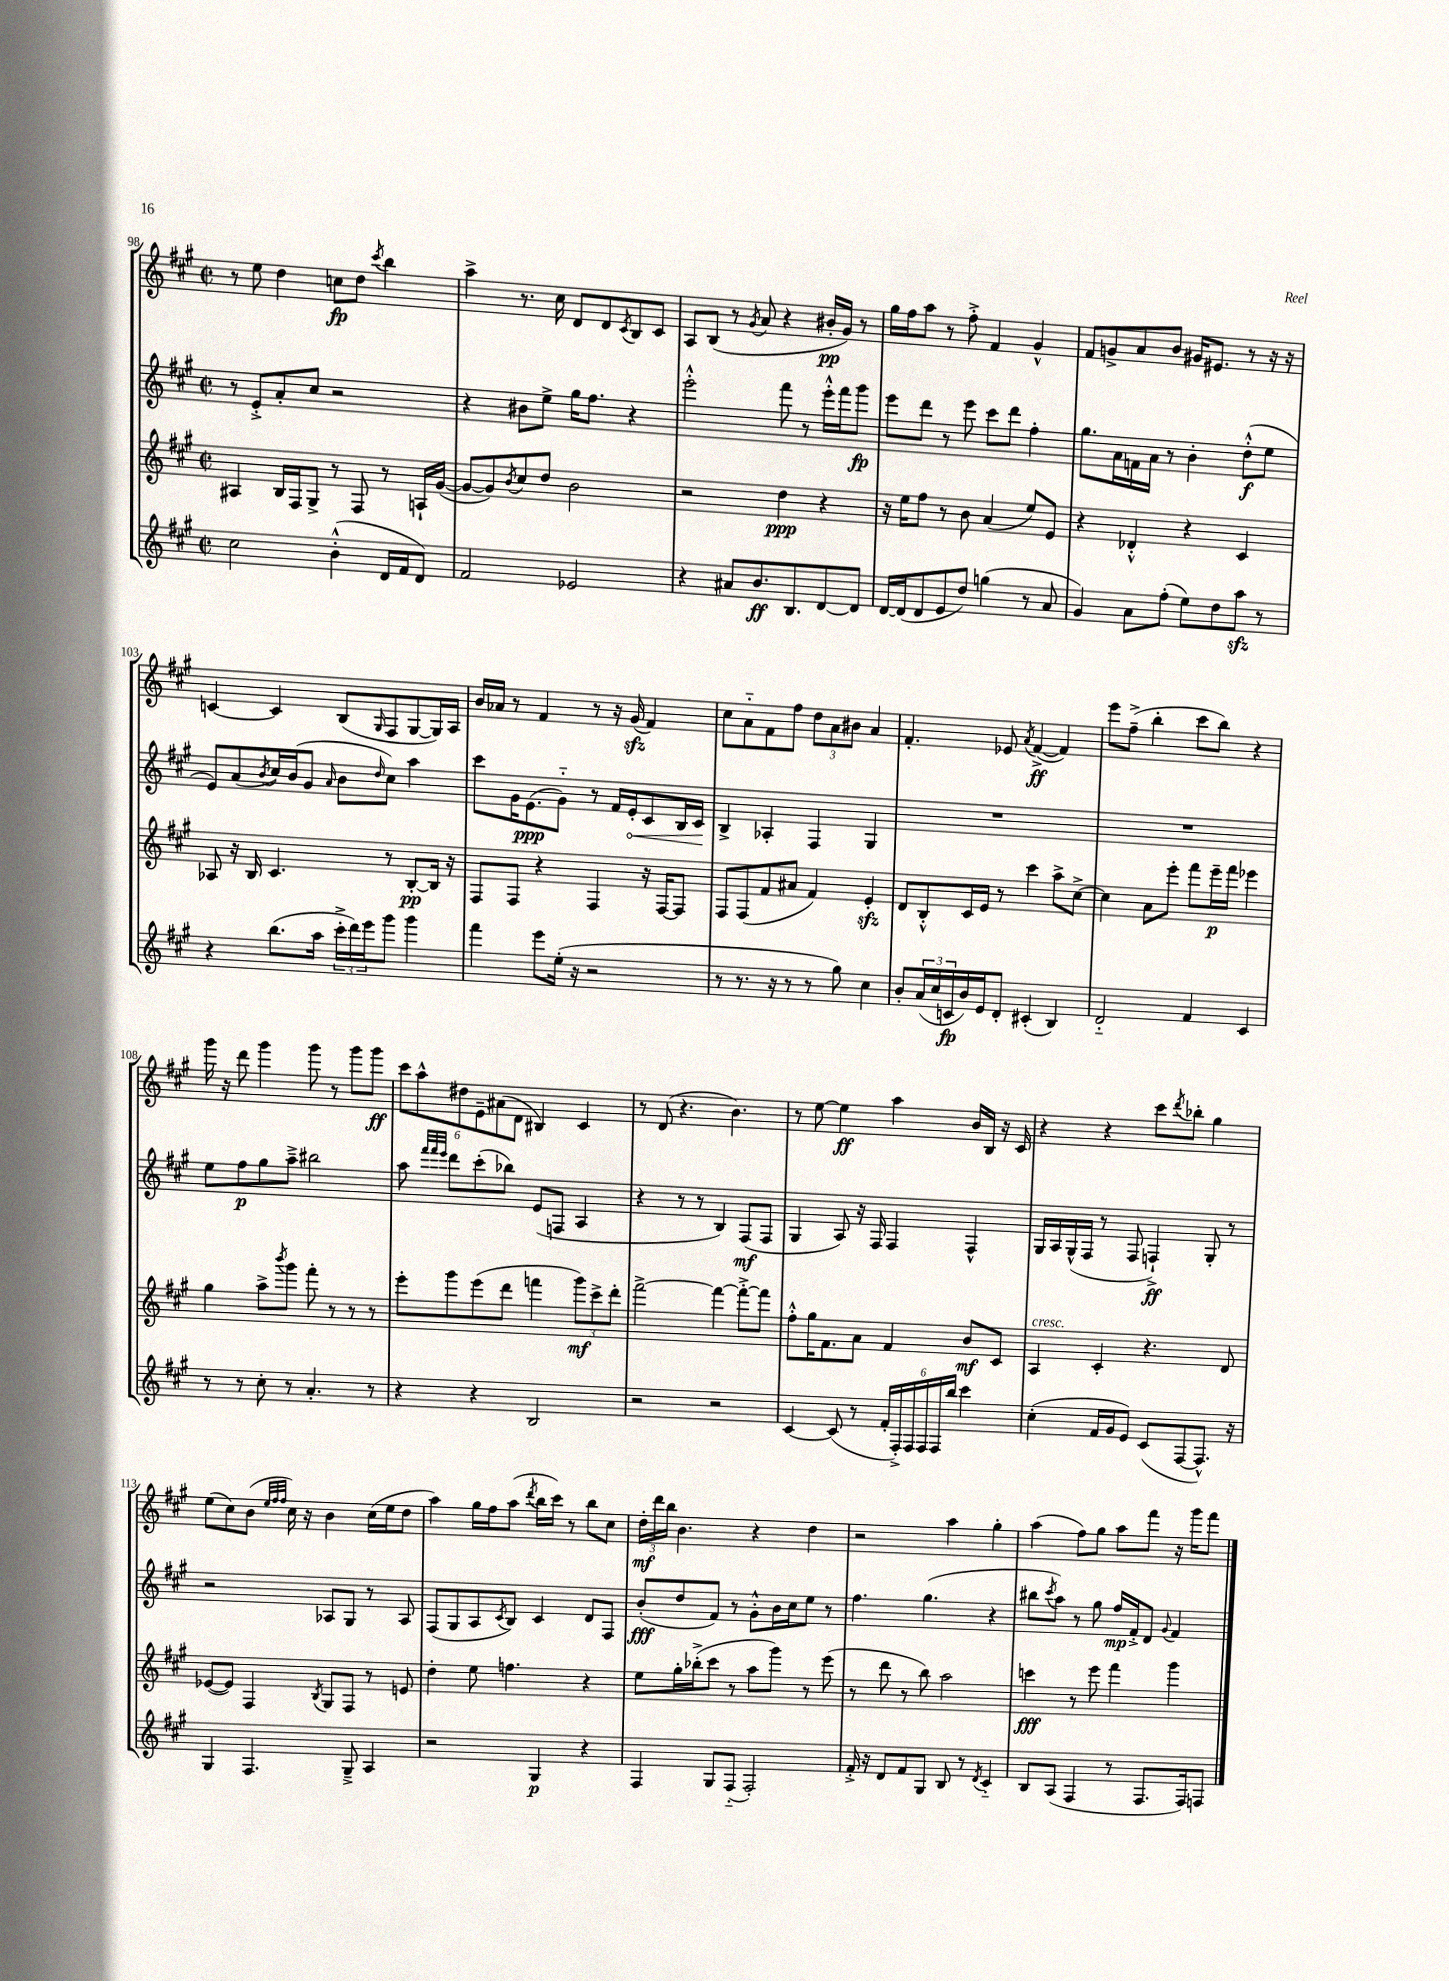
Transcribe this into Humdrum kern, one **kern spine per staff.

**kern	**dynam	**kern	**dynam	**kern	**dynam	**kern	**dynam
*part4	*part4	*part3	*part3	*part2	*part2	*part1	*part1
*staff4	*staff4	*staff3	*staff3	*staff2	*staff2	*staff1	*staff1
*clefG2	*	*clefG2	*	*clefG2	*	*clefG2	*
*k[f#c#g#]	*	*k[f#c#g#]	*	*k[f#c#g#]	*	*k[f#c#g#]	*
*M2/2	*	*M2/2	*	*M2/2	*	*M2/2	*
*met(c|)	*	*met(c|)	*	*met(c|)	*	*met(c|)	*
=98	=98	=98	=98	=98	=98	=98	=98
2cc#\	.	4A#X/	.	8r	.	8r	.
.	.	.	.	8e'^/L	.	8ee\	.
.	.	16B/LL	.	8a'/	.	4dd\	.
.	.	16F#/J	.	.	.	.	.
.	.	8G#^/J	.	8cc#/J	.	.	.
(4b'^^\	.	8r	.	2r	.	8ccn\L	fp
.	.	8F#/	.	.	.	8dd\J	.
.	.	.	.	.	.	8qccc#/	.
16d/LL	.	8r	.	.	.	4bb\	.
16f#/J	.	.	.	.	.	.	.
8d/J)	.	16An`/LL	.	.	.	.	.
.	.	([16g#/JJ	.	.	.	.	.
=99	=99	=99	=99	=99	=99	=99	=99
2f#/	.	8g#/L_	.	4r	.	4aa^\	.
.	.	8g#/])	.	.	.	.	.
.	.	8qb/	.	.	.	.	.
.	.	8cc#/	.	8b#X\L	.	8.r	.
.	.	8dd/J	.	8ee^\J	.	.	.
.	.	.	.	.	.	16cc#\	.
2e-X/	.	2b\	.	16gg#\KL	.	8d/L	.
.	.	.	.	8.ff#\J	.	.	.
.	.	.	.	.	.	8d/	.
.	.	.	.	.	.	8qc#/	.
.	.	.	.	4r	.	8B/	.
.	.	.	.	.	.	8c#/J	.
=100	=100	=100	=100	=100	=100	=100	=100
4r	.	2r	.	2eee'^^\	.	8A/L	.
.	.	.	.	.	.	(8B/J	.
8a#X/L	.	.	.	.	.	8r	.
.	.	.	.	.	.	8qg#/	.
8.b/	ff	.	.	.	.	8a/	.
.	.	4dd\	ppp	8fff#\	.	4r	.
8.B/	.	.	.	.	.	.	.
.	.	.	.	8r	.	.	.
[8d/	.	4r	.	16eee'^^\LL	.	16b#X'/LL	pp
.	.	.	.	16fff#\J	.	16g#/JJ)	.
8d/J]	.	.	.	8ggg#\J	fp	8r	.
=101	=101	=101	=101	=101	=101	=101	=101
[16d/LL	.	16r	.	8eee\L	.	16gg#\LL	.
(16d/J]	.	16ee\KL	.	.	.	16ff#\J	.
8d/	.	8ff#\J	.	8ddd\J	.	8aa\J	.
8e/	.	8r	.	8r	.	8r	.
8dd/J)	.	8b\	.	8eee\	.	8ff#'^\	.
(4ggn\	.	(4a/	.	8ccc#\L	.	4f#/	.
.	.	.	.	8ddd\J	.	.	.
8r	.	8ee/L)	.	4ff#'\	.	4g#^^/	.
8a/	.	8e/J	.	.	.	.	.
=102	=102	=102	=102	=102	=102	=102	=102
4g#/)	.	4r	.	8.gg#\L	.	8f#/L	.
.	.	.	.	.	.	8gn^/	.
.	.	.	.	16a\L	.	.	.
8a\L	.	4d-X'^^/	.	16fn\	.	8a/	.
.	.	.	.	16a\JJ	.	.	.
(8ff#'\J	.	.	.	8r	.	8b/J	.
8ee\L)	.	4r	.	4b'\	.	16g#X/KL	.
.	.	.	.	.	.	8.e#X/J	.
8dd\	.	.	.	.	.	.	.
8aazz\J	.	4c#/	.	(8dd'^^\L	f	8r	.
8r	.	.	.	8ee\J	.	16r	.
.	.	.	.	.	.	16r	.
!!LO:LB:g=z
=103	=103	=103	=103	=103	=103	=103	=103
4r	.	8A-X/	.	8e/L)	.	[4cn/	.
.	.	16r	.	(8a/	.	.	.
.	.	16B/	.	.	.	.	.
.	.	.	.	8qb/	.	.	.
(8.bb\L	.	4.c#/	.	16cc#/L)	.	4c/]	.
.	.	.	.	(16b/J	.	.	.
.	.	.	.	8g#/J	.	.	.
16aa\Jk	.	.	.	.	.	.	.
.	.	.	.	16qqa/	.	.	.
24ccc#'^\LL	.	.	.	8b\L	.	(8B/L	.
24ddd\)	.	.	.	.	.	.	.
24eee\J	.	.	.	.	.	.	.
.	.	.	.	16qqdd/	.	16qqG#/	.
8ggg#\J	.	8r	.	8cc#\J)	.	8F#/	.
4ggg#\	.	[8B'/L	pp	4aa\	.	[8G#/	.
.	.	16B/Jk]	.	.	.	16G#/L])	.
.	.	16r	.	.	.	16A/JJ	.
=104	=104	=104	=104	=104	=104	=104	=104
4fff#\	.	8F#/L	.	8ccc#\L	.	16b/LL	.
.	.	.	.	.	.	16a-X/JJ	.
.	.	8F#/J	.	16g#\K	.	8r	.
.	.	.	.	(8.e\	ppp	.	.
8eee\L	.	4r	.	.	.	4f#/	.
(16ee'\Jk	.	.	.	8g#\J)	.	.	.
16r	.	.	.	.	.	.	.
2r	.	4F#/	.	8r	.	8r	.
.	.	.	.	16f#/LL	.	16r	.
!	!	!	!	!	!LO:HP:b	!	!
.	.	.	.	16e'/J	<	(16g#zz/	.
.	.	16r	.	8c#/	.	4f#/)	.
.	.	[16F#/KL	.	.	.	.	.
.	.	8F#/J]	.	16B/L	.	.	.
.	.	.	.	16c#/JJ	.	.	.
.	.	.	.	.	[	.	.
=105	=105	=105	=105	=105	=105	=105	=105
8r	.	8F#/L	.	4B^/	.	8cc#\L	.
8.r	.	(8F#/	.	.	.	8a\	.
.	.	8f#/	.	4A-X'/	.	8f#\	.
16r	.	.	.	.	.	.	.
8r	.	8a#X/J	.	.	.	8ff#\J	.
8r	.	4f#/)	.	4F#/	.	12dd\L	.
.	.	.	.	.	.	12a\	.
8gg#\)	.	.	.	.	.	.	.
.	.	.	.	.	.	12b#X\J	.
4cc#\	.	4ezz'/	.	4G#/	.	4a/	.
=106	=106	=106	=106	=106	=106	=106	=106
8b'/L	.	8d/L	.	1r	.	4.f#'/	.
(24a/L	.	8B'^^/	.	.	.	.	.
24cc#/	.	.	.	.	.	.	.
24cn/	fp	.	.	.	.	.	.
16b/)	.	16c#/L	.	.	.	.	.
16e/J	.	16e/JJ	.	.	.	.	.
8d'/J	.	8r	.	.	.	8e-X/	.
.	.	.	.	.	.	8qa/	.
(4c#X'/	.	4ccc#\	.	.	.	([4f#^/	ff
4B/)	.	8aa^\L	.	.	.	4f#/])	.
.	.	[8cc#^\J	.	.	.	.	.
=107	=107	=107	=107	=107	=107	=107	=107
2d/	.	4cc#\]	.	1r	.	8eee\L	.
.	.	.	.	.	.	(8ff#~^\J	.
.	.	8a\L	.	.	.	4bb'\	.
.	.	8eee'\J	.	.	.	.	.
4f#/	.	8fff#\L	.	.	.	8ccc#\L	.
.	.	16eee~\L	p	.	.	8bb\J)	.
.	.	16fff#\JJ	.	.	.	.	.
4c#/	.	4eee-X\	.	.	.	4r	.
!!LO:LB:g=z
=108	=108	=108	=108	=108	=108	=108	=108
8r	.	4gg#\	.	8ee\L	.	16ggg#\	.
.	.	.	.	.	.	16r	.
8r	.	.	.	8ff#\	p	8ddd\	.
8cc#'\	.	8aa^\L	.	8gg#\	.	4ggg#\	.
.	.	8qbbb/	.	.	.	.	.
8r	.	8ggg#\J	.	8aa~^\J	.	.	.
4.a'/	.	8fff#'\	.	2bb#X\	.	8ggg#\	.
.	.	8r	.	.	.	8r	.
.	.	8r	.	.	.	8ggg#\L	.
8r	.	8r	.	.	.	8ggg#\J	ff
=109	=109	=109	=109	=109	=109	=109	=109
4r	.	8eee'\L	.	8aa\	.	12ccc#\L	.
.	.	.	.	.	.	12aa^^\	.
.	.	.	.	32qqfff#/LLL	.	.	.
.	.	.	.	32qqfff#/	.	.	.
.	.	.	.	32qqeee/JJJ	.	.	.
.	.	8ggg#\	.	8ddd\L	.	.	.
.	.	.	.	.	.	12dd#X\	.
4r	.	(8eee\	.	(8ccc#'\	.	12e~\	.
.	.	.	.	.	.	(12a#X\	.
.	.	8ddd\J	.	8bb-X\J)	.	.	.
.	.	.	.	.	.	12d\J	.
2B/	.	4fffn\	.	(8e/L	.	4B#X/)	.
.	.	.	.	8Fn/J	.	.	.
.	.	12ggg#\L)	mf	4A/	.	4c#/	.
.	.	12ccc#^\	.	.	.	.	.
.	.	12ddd'\J	.	.	.	.	.
=110	=110	=110	=110	=110	=110	=110	=110
2r	.	[2fff#^\	.	4r	.	8r	.
.	.	.	.	.	.	(8d/	.
.	.	.	.	8r	.	4.r	.
.	.	.	.	8r	.	.	.
2r	.	4fff#\_	.	4B/)	.	.	.
.	.	.	.	.	.	4.b\)	.
.	.	8fff#'^\L_	.	(8F#/L	mf	.	.
.	.	8fff#\J]	.	8F#/J	.	.	.
=111	=111	=111	=111	=111	=111	=111	=111
[4c#/	.	8ff#'^^\L	.	4G#/	.	8r	.
.	.	16gg#\K	.	.	.	[8ee\	.
.	.	8.f#\	.	.	.	.	.
(8c#/]	.	.	.	8A/)	.	4ee\]	ff
8r	.	8a\J	.	16r	.	.	.
.	.	.	.	16F#/	.	.	.
24f#'/LL	.	4f#/	.	4F#/	.	4aa\	.
24F#'^/)	.	.	.	.	.	.	.
24F#/	.	.	.	.	.	.	.
24F#/	.	.	.	.	.	.	.
24F#/	.	.	.	.	.	.	.
24bb/JJ	.	.	.	.	.	.	.
4ccc#\	.	8b/L	mf	4F#^^/	.	16b/LL	.
.	.	.	.	.	.	16B/JJ	.
.	.	8c#/J	.	.	.	16r	.
.	.	.	.	.	.	16c#/	.
=112	=112	=112	=112	=112	=112	=112	=112
!	!	!LO:TX:a:i:t=cresc.	!	!	!	!	!
(4cc#'\	.	4A/	.	16G#/LL	.	4r	.
.	.	.	.	16A/	.	.	.
.	.	.	.	(16G#^^/	.	.	.
.	.	.	.	16F#/JJ	.	.	.
16f#/LL	.	4c#'/	.	8r	.	4r	.
16g#/J	.	.	.	.	.	.	.
8e/J)	.	.	.	8F#/	.	.	.
(8c#/L	.	4.r	.	4Fn`^/)	ff	8ccc#\L	.
.	.	.	.	.	.	8qddd/	.
[8F#/	.	.	.	.	.	8bb-X'\J	.
8.F#^^/J])	.	.	.	8G#'/	.	4gg#\	.
.	.	8d/	.	8r	.	.	.
16r	.	.	.	.	.	.	.
!!LO:LB:g=z
=113	=113	=113	=113	=113	=113	=113	=113
4G#/	.	([8e-X/L	.	2r	.	(8ee\L	.
.	.	8e-/J])	.	.	.	8cc#\)	.
4.F#/	.	4F#/	.	.	.	(8b\J	.
.	.	.	.	.	.	32qqee/LLL	.
.	.	.	.	.	.	32qqff#/	.
.	.	.	.	.	.	32qqff#/JJJ	.
.	.	.	.	.	.	16cc#\)	.
.	.	.	.	.	.	16r	.
.	.	8qB/	.	.	.	.	.
.	.	8G#/L	.	8A-X/L	.	4b\	.
8G#~^/	.	8F#/J	.	8G#/J	.	.	.
4A/	.	8r	.	8r	.	(16cc#\LL	.
.	.	.	.	.	.	16ee\J	.
.	.	8en/	.	8A-/	.	8dd\J	.
=114	=114	=114	=114	=114	=114	=114	=114
2r	.	4dd'\	.	(8F#/L	.	4aa\)	.
.	.	.	.	8G#/	.	.	.
.	.	8ee\	.	8A/	.	16gg#\LL	.
.	.	.	.	.	.	16ff#\J	.
.	.	.	.	8qc#/	.	.	.
.	.	4.ffn\	.	8B/J)	.	(8aa\J	.
.	.	.	.	.	.	8qddd/	.
4G#/	p	.	.	4c#/	.	16bb\LL	.
.	.	.	.	.	.	16ccc#\JJ)	.
.	.	.	.	.	.	8r	.
4r	.	4r	.	8d/L	.	8bb\L	.
.	.	.	.	8F#/J	.	8cc#\J	.
=115	=115	=115	=115	=115	=115	=115	=115
4F#/	.	8ee\L	.	(8b'/L	fff	24dd'\LL	mf
.	.	.	.	.	.	24ddd\	.
.	.	.	.	.	.	24bb\JJ	.
.	.	16gg#'\L	.	8dd/	.	4.b\	.
.	.	(16bb-X'^\J	.	.	.	.	.
8G#/L	.	8ccc#\J	.	8f#/J)	.	.	.
(8F#/J	.	8r	.	8r	.	.	.
2F#'/)	.	8aa\L	.	8g#'^^\L	.	4r	.
.	.	8ggg#\J)	.	16b\L	.	.	.
.	.	.	.	16cc#\J	.	.	.
.	.	8r	.	8ee\J	.	4dd\	.
.	.	(8eee\	.	8r	.	.	.
=116	=116	=116	=116	=116	=116	=116	=116
16f#'^/	.	8r	.	4.ff#\	.	2r	.
16r	.	.	.	.	.	.	.
8d/L	.	8ddd\	.	.	.	.	.
8f#/	.	8r	.	.	.	.	.
8G#/J	.	8bb\)	.	(4.gg#\	.	.	.
8B/	.	2aa\	.	.	.	4aa\	.
8r	.	.	.	.	.	.	.
8qd/	.	.	.	.	.	.	.
4c#/	.	.	.	4r	.	4gg#'\	.
=117	=117	=117	=117	=117	=117	=117	=117
8B/L	.	4cccn\	fff	8bb#X\L	.	(4aa\	.
.	.	.	.	8qccc#/	.	.	.
(8A/J	.	.	.	8aa\J)	.	.	.
4F#/	.	8r	.	8r	.	8ff#\L)	.
.	.	8eee\	.	8gg#\	.	8gg#\J	.
8r	.	4fff#\	.	16ff#/LL	mp	8aa\L	.
.	.	.	.	16f#'^/J	.	.	.
8.F#/L	.	.	.	8d/J	.	8fff#\J	.
.	.	.	.	8qqg#/	.	.	.
.	.	4ggg#\	.	4f#/	.	16r	.
16F#/k)	.	.	.	.	.	16ggg#\KL	.
8Fn/J	.	.	.	.	.	8fff#\J	.
==	==	==	==	==	==	==	==
*-	*-	*-	*-	*-	*-	*-	*-
